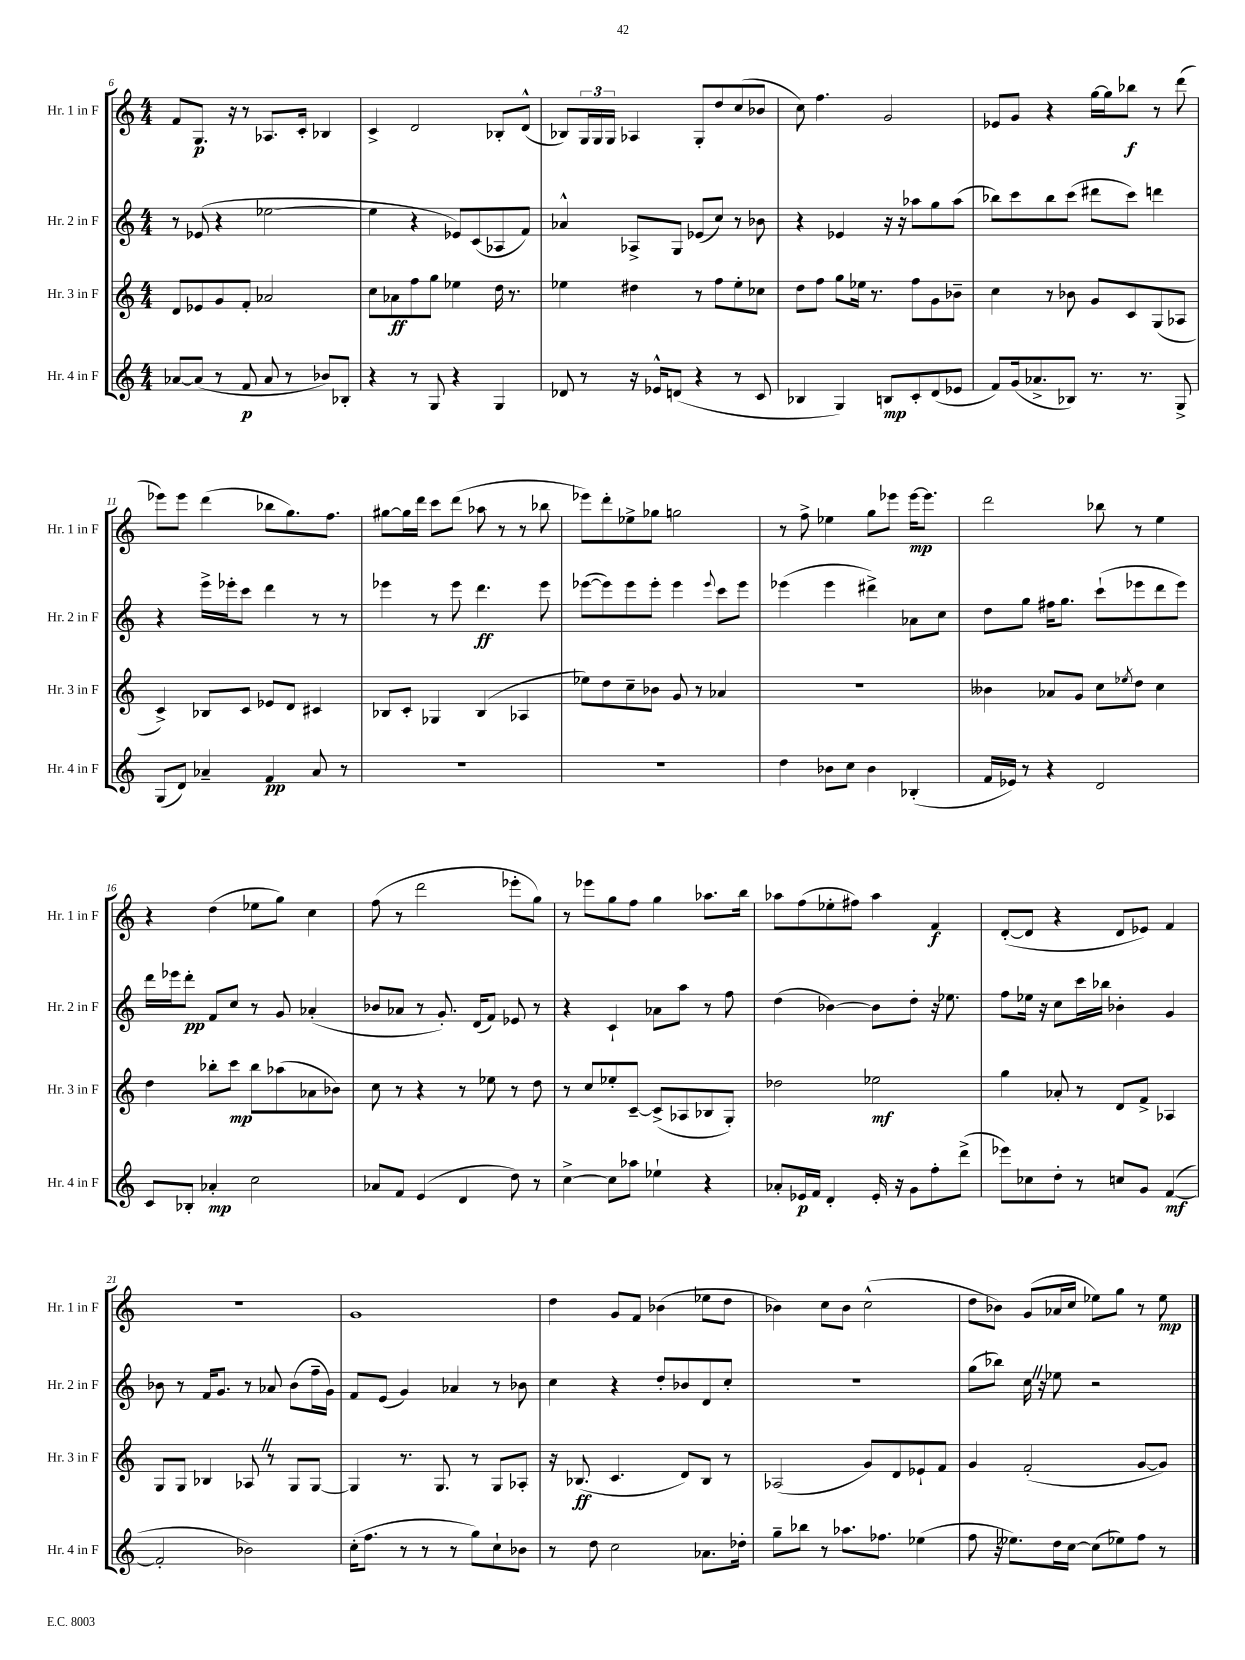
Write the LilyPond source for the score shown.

<<
\new StaffGroup <<
\new Staff = "s0" \with { instrumentName = "Hr. 1 in F" shortInstrumentName = "Hr. 1 in F" } {
    \clef treble \key c \major \numericTimeSignature \time 4/4
    f'8 g8.\p r16 r8 aes8. c'16-. bes4 |
    c'4-> d'2 bes8-. d'8-^( |
    bes8) \tuplet 3/2 { g16 g16 g16 } aes4 g8-. d''8 c''8( bes'8 |
    c''8) f''4. g'2 |
    ees'8 g'8 r4 g''16~ g''16 bes''8\f r8 d'''8( |
    ees'''8) ees'''8 d'''4( bes''8 g''8.) f''8. |
    gis''8~ gis''16 d'''16 c'''8 d'''8( aes''8 r8 r8 bes''8 |
    ees'''8) d'''8-. ees''8-> ges''8 g''2 |
    r8 f''8-> ees''4 g''8 ees'''8 ees'''16~\mp ees'''8. |
    d'''2 bes''8 r8 e''4 |
    r4 d''4( ees''8 g''8) c''4 |
    f''8( r8 d'''2 ees'''8-. g''8) |
    r8 ees'''8 g''8 f''8 g''4 aes''8. b''16 |
    aes''8 f''8( ees''8-. fis''8) aes''4 f'4\f |
    d'8~-.( d'8 r4 d'8 ees'8) f'4 |
    R1 |
    g'1 |
    d''4 g'8 f'8 bes'4( ees''8 d''8 |
    bes'4) c''8 bes'8 c''2-^( |
    d''8 bes'8) g'8( aes'16 c''16 ees''8) g''8 r8 ees''8\mp \bar "|." |
}
\new Staff = "s1" \with { instrumentName = "Hr. 2 in F" shortInstrumentName = "Hr. 2 in F" } {
    \clef treble \key c \major \numericTimeSignature \time 4/4
    r8 ees'8( r4 ees''2~ |
    ees''4 r4 ees'8) c'8( aes8 f'8) |
    aes'4-^ aes8-> g8 ees'8( c''8) r8 bes'8 |
    r4 ees'4 r16 r16 aes''8 g''8 aes''8( |
    bes''8) c'''8 bes''8 c'''8( dis'''8 c'''8) d'''4 |
    r4 e'''16-> ees'''16-. c'''8 d'''4 r8 r8 |
    ees'''4 r8 ees'''8 d'''4.\ff ees'''8 |
    ees'''8~( ees'''8) ees'''8 ees'''8-. ees'''4 \appoggiatura { ees'''8 } c'''8 ees'''8 |
    ees'''4( ees'''4 dis'''4->) aes'8 c''8 |
    d''8 g''8 fis''16 g''8. c'''8-!( ees'''8 d'''8 ees'''8) |
    d'''16 ees'''16 d'''8-.\pp f'8 c''8 r8 g'8 aes'4-.( |
    bes'8 aes'8 r8 g'8.-.) d'16( f'8) ees'8 r8 |
    r4 c'4-! aes'8 a''8 r8 f''8 |
    d''4( bes'4~) bes'8 d''8-. r16 ees''8. |
    f''8 ees''16 r16 c''8 c'''16 bes''16 bes'4-. g'4 |
    bes'8 r8 f'16 g'8. r8 aes'8 bes'8( f''16-- g'16) |
    f'8 e'8( g'4) aes'4 r8 bes'8 |
    c''4 r4 d''8-. bes'8 d'8 c''8-. |
    r1 |
    g''8( bes''8) c''16 \once \override BreathingSign.text = \markup { \musicglyph "scripts.caesura.straight" } \breathe r16 ees''8 r2 \bar "|." |
}
\new Staff = "s2" \with { instrumentName = "Hr. 3 in F" shortInstrumentName = "Hr. 3 in F" } {
    \clef treble \key c \major \numericTimeSignature \time 4/4
    d'8 ees'8 g'8 f'8-. aes'2 |
    c''8 aes'8\ff f''8 g''8 ees''4 d''16 r8. |
    ees''4 dis''4 r8 f''8 ees''8-. ces''8 |
    d''8 f''8 g''8 ees''16 r8. f''8 g'8 bes'8-- |
    c''4 r8 bes'8 g'8 c'8 g8( aes8 |
    c'4->) bes8 c'8 ees'8 d'8 cis'4 |
    bes8 c'8-. ges4 bes4( aes4 |
    ees''8) d''8 c''8-- bes'8 g'8 r8 aes'4 |
    R1 |
    beses'4 aes'8 g'8 c''8 \acciaccatura { ees''8 } d''8 c''4 |
    d''4 bes''8-. c'''8\mp bes''8 aes''8( aes'8 bes'8) |
    c''8 r8 r4 r8 ees''8 r8 d''8 |
    r8 c''8 ees''8-. c'8~-- c'8->( aes8 bes8 g8-.) |
    des''2 ees''2\mf |
    g''4 aes'8-. r8 d'8 f'8-> aes4 |
    g8 g8 bes4 aes8 \once \override BreathingSign.text = \markup { \musicglyph "scripts.caesura.straight" } \breathe r8 g8 g8~ |
    g4 r8. g8. r8 g8 aes8-. |
    r16 bes8.\ff( c'4. d'8) bes8 r8 |
    aes2( g'8) d'8 ees'8-! f'8 |
    g'4 f'2-.( g'8~ g'8) \bar "|." |
}
\new Staff = "s3" \with { instrumentName = "Hr. 4 in F" shortInstrumentName = "Hr. 4 in F" } {
    \clef treble \key c \major \numericTimeSignature \time 4/4
    aes'8~ aes'8( r8 f'8\p aes'8 r8 bes'8) bes8-. |
    r4 r8 g8 r4 g4 |
    des'8 r8 r16 ees'16-^ d'8( r4 r8 c'8 |
    bes4 g4) b8\mp c'8-. d'8( ees'8 |
    f'8) g'16( aes'8.-> bes8) r8. r8. g8-> |
    g8( d'8) aes'4-- f'4\pp aes'8 r8 |
    R1 |
    R1 |
    d''4 bes'8 c''8 bes'4 bes4-.( |
    f'16 ees'16) r8 r4 d'2 |
    c'8 bes8-. aes'4-.\mp c''2 |
    aes'8 f'8 e'4( d'4 d''8) r8 |
    c''4~-> c''8 aes''8 ees''4-! r4 |
    aes'8-. ees'16\p f'16 d'4-. ees'16-. r16 g'8 f''8-. d'''8->( |
    ees'''8) ces''8 d''8-. r8 c''8 g'8 f'4~\mf( |
    f'2-. bes'2) |
    c''16-.( f''8. r8 r8 r8 g''8) c''8-! bes'8 |
    r8 d''8 c''2 aes'8. des''16-. |
    g''8-- bes''8 r8 aes''8. fes''8. ees''4( |
    f''8 r16 eeses''8.) d''16 c''16~ c''8( ees''8) f''8 r8 \bar "|." |
}
>>
>>
\layout { \context { \Score currentBarNumber = #6 } }
